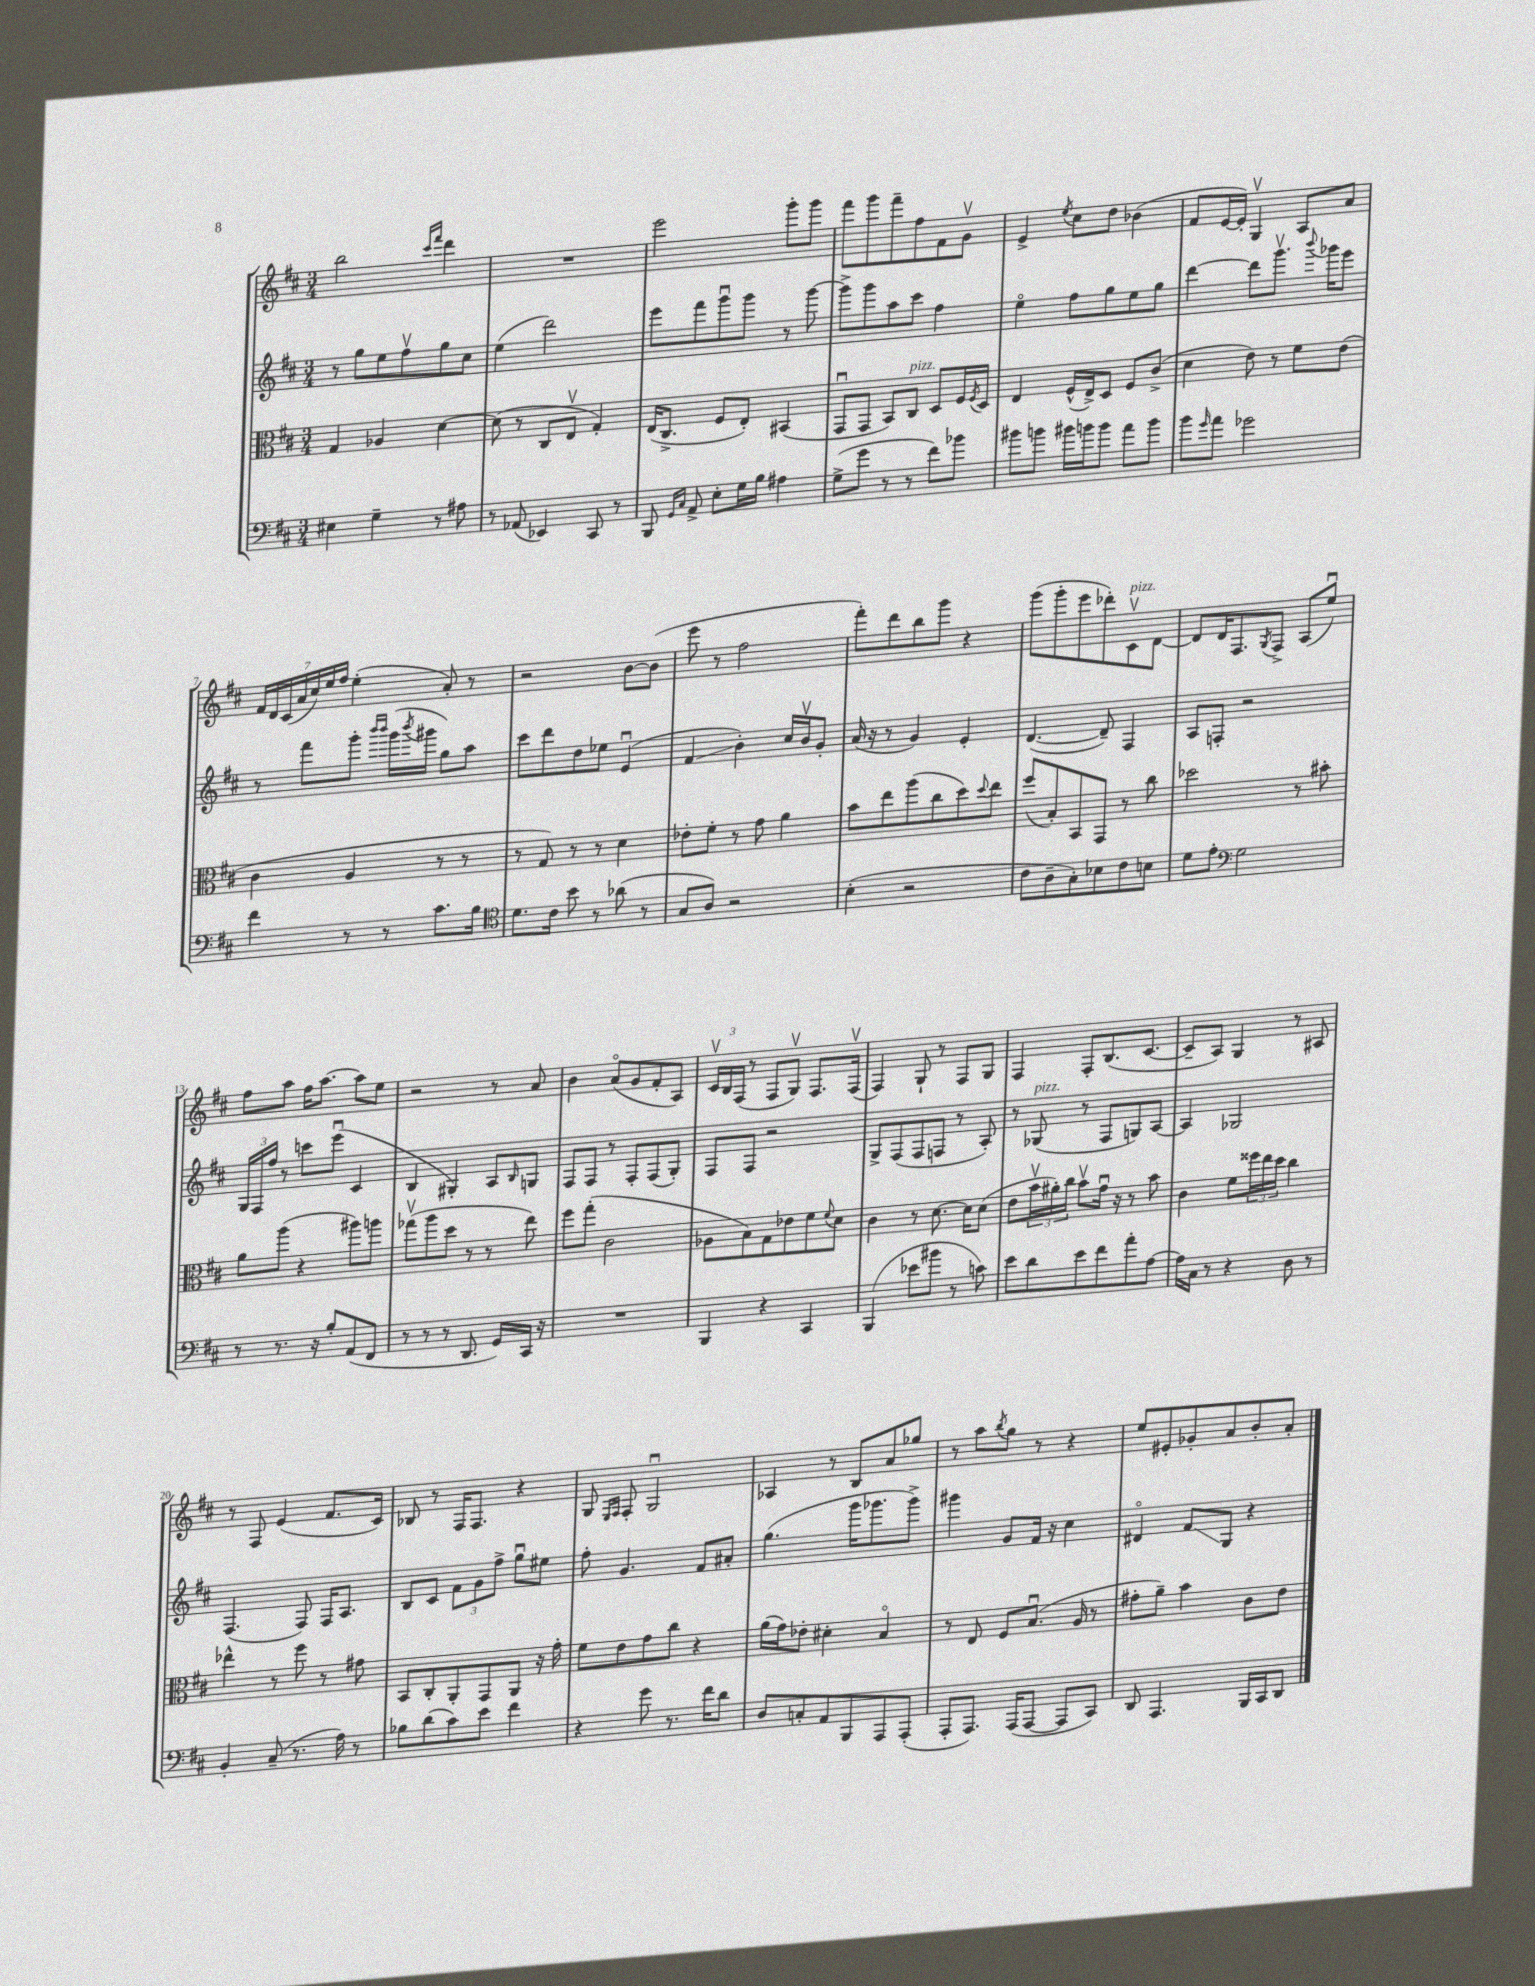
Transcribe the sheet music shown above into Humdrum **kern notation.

**kern	**kern	**kern	**kern
*staff4	*staff3	*staff2	*staff1
*clefF4	*clefC3	*clefG2	*clefG2
*k[f#c#]	*k[f#c#]	*k[f#c#]	*k[f#c#]
*M3/4	*M3/4	*M3/4	*M3/4
4E#\	4G/	8r	2bb\
.	.	8gg\L	.
4G~\	4A-/	8ee\	.
.	.	8ff#v\	.
.	.	.	16qqccc#/LL
.	.	.	16qqfff#/JJ
8r	[4d\	8gg\	4ddd\
8A#\	.	8cc#\J	.
=	=	=	=
8r	(8d\]	(4ee\	2.r
(8AA-/	8r	.	.
4EE-/)	8C#/L	2ddd\)	.
.	8Ev/J	.	.
8CC#/	4G'/)	.	.
8r	.	.	.
=	=	=	=
8BBB/	(16E/LK	8eee\L	2eee\
.	8.C#^/J	.	.
16qqGG/LL	.	.	.
16qqC#/JJ	.	.	.
8AA^/	.	8fff#\	.
8E'\L	8F#/L	8gggu\	.
16G\L	8E'/J)	8ggg\J	.
16B\JJ	.	.	.
4A#\	(4BB#/	8r	8ggg'\L
.	.	[8ggg\	8ggg\J
=	=	=	=
(8G^\L	8GGu/L	8ggg^\]L	8fff#\L
8g\J	8GG/J	8ggg\	8ggg\
8r	8BB/L)	8aa\	8fff#~\
8r	8C#/J	8ccc#\J	8ff#\
8f#\L)	8D/L	4ff#\	8f#\
8b-\J	16F#/L	.	8gv\J
.	8qF#/	.	.
.	16D/JJ	.	.
=	=	=	=
8b#\L	4E/	4eeo\	4e^/
8b\J	.	.	.
.	.	.	8qee/
16b#\LL	(16F#^^/LL	8ff#\L	8cc#\L
16b\J	16E^/J)	.	.
8b\J	8D/J	8gg\	8dd\J
8a\L	8F#/L	8ee\	(4b-\
8b\J	(8c#^/J	8gg\J	.
=	=	=	=
8b\L	4d\	[4ddd\	8f#/L
16qqg/	.	.	.
8a\J	.	.	[16e/L
.	.	.	16e'/]JJ)
2g-\	8e\)	8ddd\]L	4Gv/
.	8r	8.gggv\J	.
.	8f#\L	.	8A/L
.	.	8qqbbb/	.
.	.	16ggg-\LK	.
.	(8e\J	8eee\J	8a/J
=	=	=	=
4f#\	4c#\	8r	28f#/LL
.	.	.	28d/
.	.	.	(28c#/
.	.	.	28a/
.	.	8fff#\L	.
.	.	.	28cc#/)
.	.	.	28ee/
.	.	.	28ff#/JJ
8r	4A/	8ggg'\J	(4ee'\
.	.	16qqbbb/LL	.
.	.	16qqbbb/JJ	.
8r	.	(16ggg\LL	.
.	.	8qbbb/	.
.	.	16ggg#\JJ	.
8.c#\L	8r	8gg\L)	8a'/)
.	8r	8aa\J	8r
16B\Jk	.	.	.
=	=	=	=
*clefC4	*	*	*
8.d\L	8r	8ccc#\L	2r
.	8G/)	8ddd\	.
16c#\Jk	.	.	.
8b\	8r	8dd\	.
8r	8r	8ee-\J	.
(8a-\	4d\	(4eu/	[8b\L
8r	.	.	(8b\]J
=	=	=	=
8G/L	8e-'\L	4f#/	8eee\
8A/J)	8f#'\J	.	8r
2r	8r	4b'\)	2ff#\
.	8g\	.	.
.	4a\	16cc#/LL	.
.	.	16bv/J	.
.	.	8g'/J	.
=	=	=	=
(4B'\	8b\L	(16a/	8fff#'\L)
.	.	16r	.
.	8ee\	8r	8ddd\
2r	(8aa\	4g/)	8bb\
.	8cc#\	.	8ggg\J
.	8dd\)	4e'/	4r
.	8qqdd/	.	.
.	8ee\J	.	.
=	=	=	=
8c#\L	(8ff#/L	([4.d/	(8ggg\L
8A~\	8B'/)	.	8ggg'\
8G'\)	8BB/	.	8eee\
8B-\	8GG/J	8d~/])	8ddd-'\)
8c#\	8r	4F#/	8c#v\
8B\J	8cc#\	.	[8d\J
=	=	=	=
8d\L	2dd-\	8A/L	8d/]L
8e'\J	.	8F'/J	16d/K
.	.	.	8.F#/
*clefF4	*	*	*
2G\	.	2r	.
.	.	.	8qG/
.	.	.	8F#^/J
.	8r	.	(8A/L
.	8b#'\	.	8eeu/J)
=	=	=	=
8r	8a\L	24G/LL	8ff#\L
.	.	24F#/	.
.	.	24ff#/JJ	.
8.r	(8aa\J	8r	8aa\J
.	4r	8ccc\L	16ff#\LK
16r	.	.	[8.aa\J
8B'/L	.	(8eeeu\J	.
(8AA/	8aa#\L)	4c#/	8aa\]L
8FF#/J	8aa\J	.	8ee\J
=	=	=	=
8r	(8gg-v\L	4B/	2r
8r	8aa\	.	.
8r	8dd\J	4G#'/)	.
8.DD/	8r	.	.
.	8r	8A/L	8r
16GG/LL)	.	.	.
.	.	16qqB/	.
16CC#/JJ	8ee\)	8G/J	8a/
16r	.	.	.
=	=	=	=
2.r	8ff#\L	8F#/L	4b\
.	(8gg'\J	8F#/J	.
.	2c#\	8r	(8ao/L
.	.	8F#'/L	8g/
.	.	(8F#/	8f#'/
.	.	8G'/J)	8A/J)
=	=	=	=
4BBB/	8A-\L	8F#/L	24c#v/LL
.	.	.	24B/
.	.	.	(24F#/JJ
.	8B\)	8F#/J	8r
4r	8G\	2r	8F#/L
.	8e-\	.	8Gv/J)
4CC#/	8f#\	.	8.F#/L
.	8qqf#/	.	.
.	8d\J	.	.
.	.	.	(16F#v/Jk
=	=	=	=
(4BBB/	4c#\	8G^/L	4F#/)
.	.	(8F#/	.
8e-\L	8r	8F#/	8G`/
8b#\J	[8.d\	8F/J	8r
8r	.	8r	8F#/L
.	16d\]LK	.	.
8c\)	(8d\J	8A'/)	8G/J
=	=	=	=
8e\L	8e\L	8r	4F#/
8d\	24bv\L	(8G-/	.
.	24a#'\)	.	.
.	24cc#\JJ	.	.
8e\	8bv\L	8r	8F#'/L
8f#\	16gu\Jk	8F#/L	(8.B/
.	16r	.	.
8a'\	8r	8G/)	.
.	.	.	[8.c#/J
[8A\J	8b\	[8A/J	.
=	=	=	=
16A\]LL	4c#\	4A/]	8c#~/]L
16C#\JJ	.	.	.
8r	.	.	8A/J)
4r	8f#\L	2G-/	4G/
.	24ff##\L	.	.
.	24ee\	.	.
.	24dd\JJ	.	.
8D\	4cc#\	.	8r
8r	.	.	8A#/
=	=	=	=
4BB'/	4ee-^^\	(4.F#/	8r
.	.	.	8F#/
(8C#~/	8r	.	(4e/
8.r	8ff#\	8F#/)	.
.	8r	16F#/LK	8.f#/L
16A\)	.	8.A/J	.
8r	8g#\	.	.
.	.	.	16c#/Jk)
=	=	=	=
8B-\L	8BB/L	8B/L	8B-/
(8d\	8C#'/	8c#/J	8r
8c#\)	8AA'/	12f#\L	16F#/LK
.	.	.	8.F#/J
.	.	12g\	.
8e\J	8GG/	.	.
.	.	12ff#^\J	.
4f#\	8AA/J	8ggu\L	4r
.	16r	8ee#\J	.
.	16g'\	.	.
=	=	=	=
4r	8f#\L	8ff#'\	8G/
.	.	.	16qqE/LL
.	.	.	16qqF#/JJ
.	8e\	4.g/	8F#'/
8g\	8g\	.	2Gu/
8.r	8cc#\J	.	.
.	4r	8f#/L	.
16f#\LK	.	.	.
8d\J	.	8a#'/J	.
=	=	=	=
8D/L	(16a\LL	(4.gg\	4A-/
.	16g\J)	.	.
8C'/	8e-'\J	.	.
8AA/	4d#'\	.	8r
8BBB/	.	16ggg\LK	8B/L
.	.	8.ggg-\	.
8AAA/	4Bo/	.	8a/
(8AAA'/J	.	8ggg-^\J)	8gg-/J
=	=	=	=
8AAA'/L	8r	4ggg#\	8r
8.AAA/J)	8E/	.	8aa\L
.	.	.	8qbb/
.	8F#/L	8g/L	8gg\J
(16AAA/LK	.	.	.
[8AAA/J	(8.Bu/J	16f#/Jk	8r
.	.	16r	.
8AAA/]L	.	4cc#\	4r
.	16A/	.	.
8CC#/J)	8r	.	.
=	=	=	=
8DD/	8g#'\L	4d#o/	8ee/L
4.AAA/	8a~\J)	.	8e#'/
.	4b\	8f#/L	8g-'/
.	.	8G/J	8a/
16BBB/LL	8c#\L	4r	8b'/
16CC#/J	.	.	.
8DD/J	8e\J	.	8a'/J
==	==	==	==
*-	*-	*-	*-
